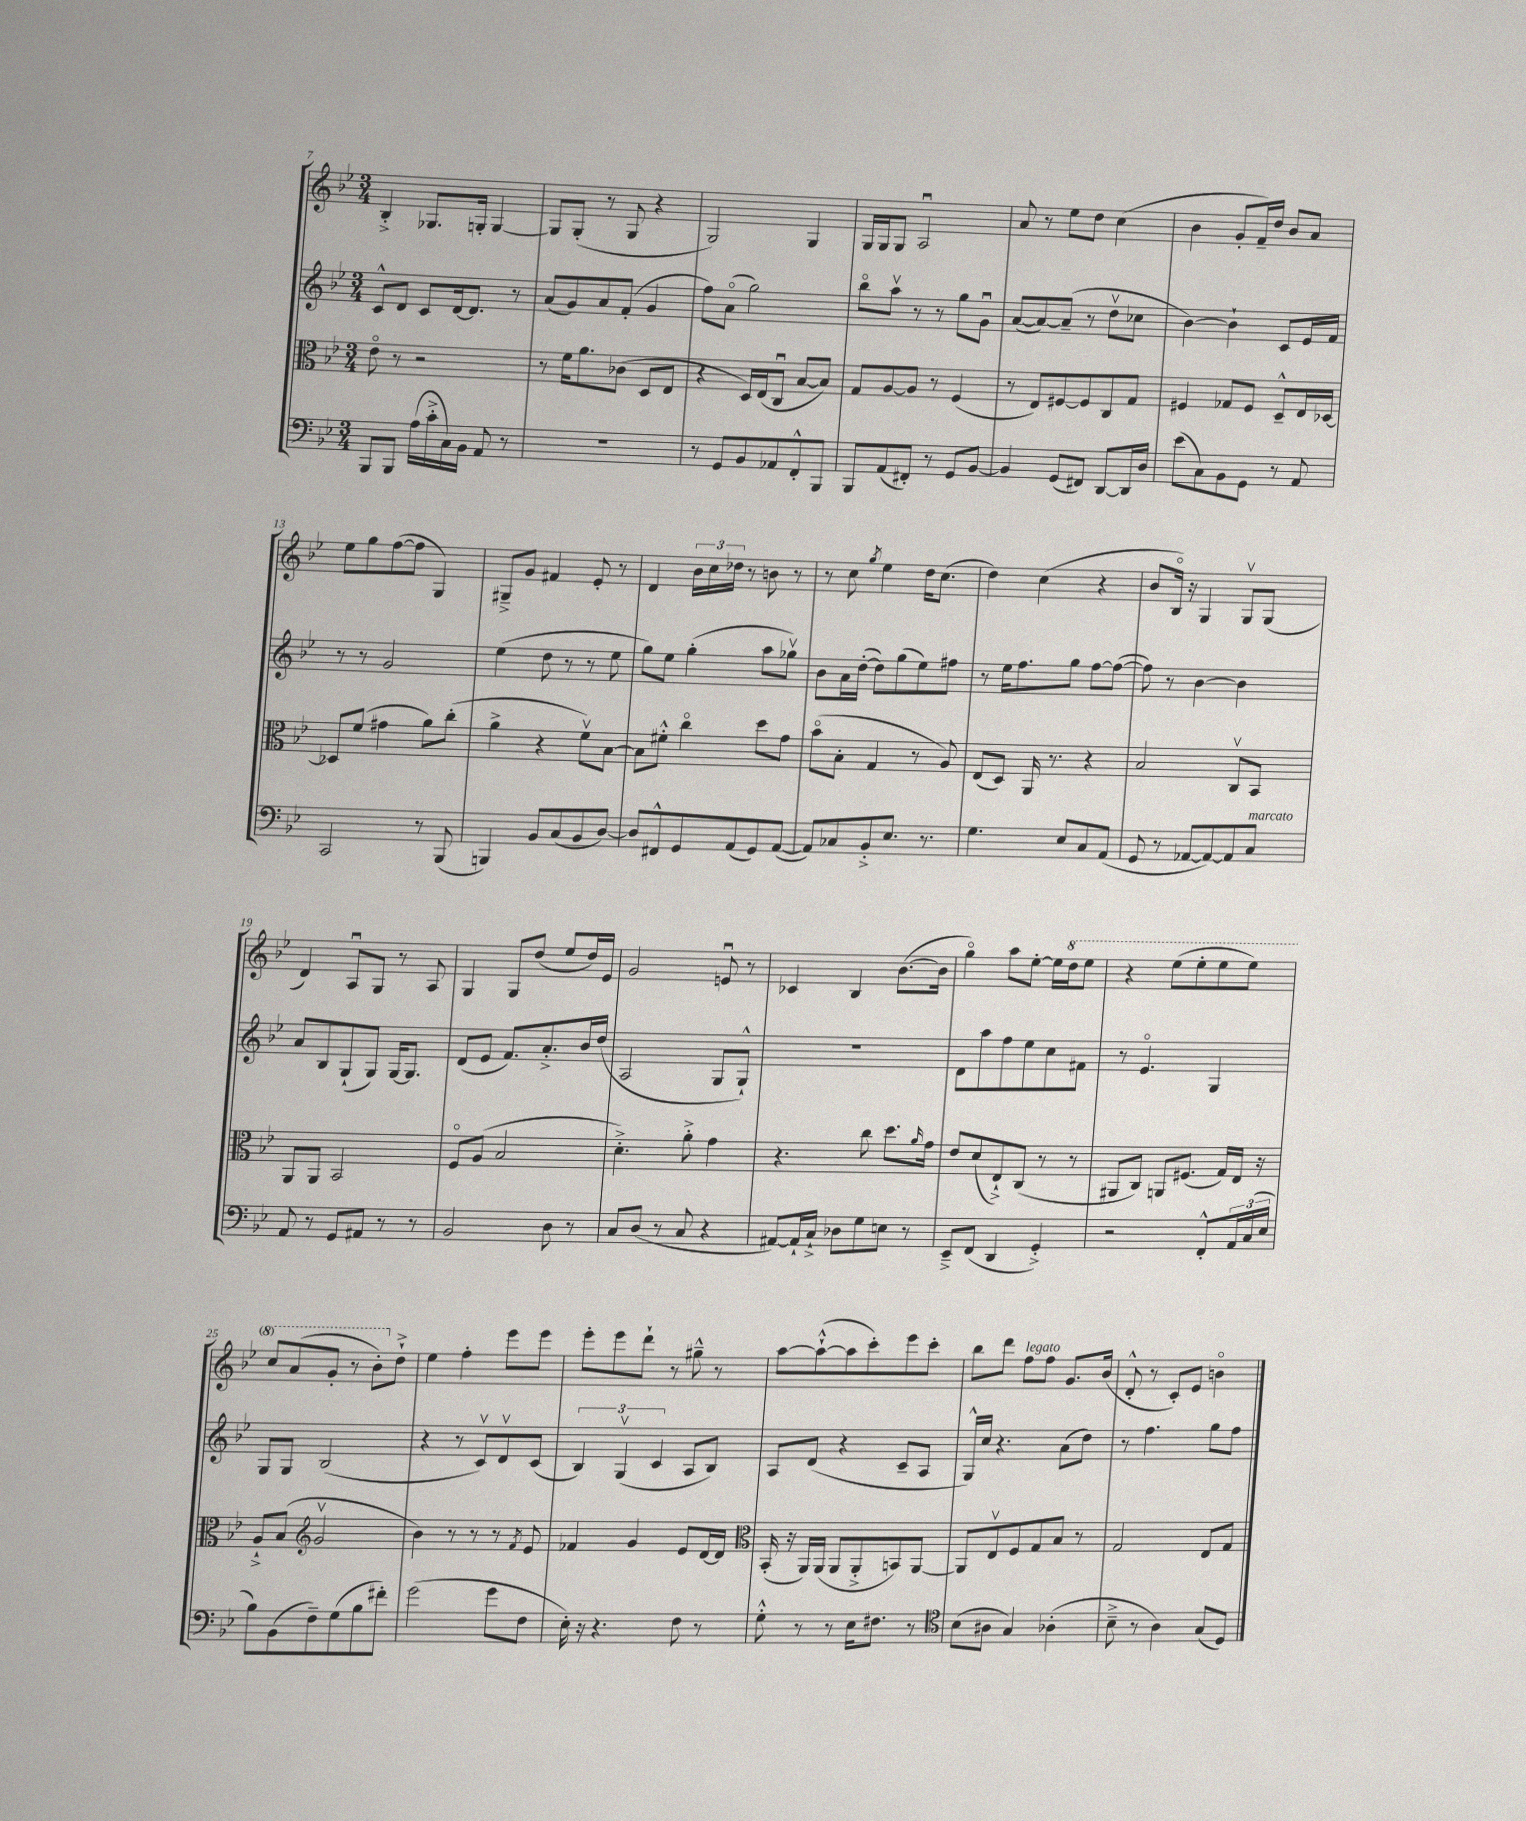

**kern	**kern	**kern	**kern
*part4	*part3	*part2	*part1
*staff4	*staff3	*staff2	*staff1
*clefF4	*clefC3	*clefG2	*clefG2
*k[b-e-]	*k[b-e-]	*k[b-e-]	*k[b-e-]
*M3/4	*M3/4	*M3/4	*M3/4
=7	=7	=7	=7
8BBB-/L	8e-\	8c^^/L	4B-'^/
8BBB-/J	8r	8d/J	.
(16A\LL	2r	8c/L	8.G-X/L
16c'^\	.	.	.
16C\)	.	[16d/k	.
16BB-\JJ	.	8.d/J]	16Gn'/Jk
8AA/	.	.	[4G/
8r	.	8r	.
=8	=8	=8	=8
2.r	8r	(8a/L	8G/L]
.	16f\KL	8g/)	(8G'/J
.	8.a\	.	.
.	.	8a/	8r
.	(8c-X\J	(8f'/J	8G/
.	8D/L	4g/	4r
.	8E-/J	.	.
=9	=9	=9	=9
8r	4r	8ff\L)	2G/)
8GG/L	.	(8a\J	.
8BB-/	16D/LL)	2gg\)	.
.	(16E-/J	.	.
8AA-X/	8Cu/J	.	.
8FF'^^/	[8B-/L	.	4G/
8BBB-/J	8B-/J])	.	.
=10	=10	=10	=10
8BBB-/L	8G/L	8bb-\L	16G/LL
.	.	.	16G/J
(8AA/	[8A/	8aav\J	8G/J
8FF#X'/J)	8A/J]	8r	2Au/
8r	8r	8r	.
8GG/L	(4F/	8gg\L	.
[8BB-/J	.	8gu\J	.
=11	=11	=11	=11
4BB-/]	8r	([8a/L	8a/
.	8E-/L)	8a/_)	8r
(8GG/L	[8F#X/	(8a~/J]	8ee-\L
8FF#X/J)	8F#/]	8r	8dd\J
[8DD/L	8C/	8ddv\L	(4cc\
16DD/L]	8G/J	8cc-X\J	.
16D/JJ	.	.	.
=12	=12	=12	=12
(8e-\L	4F#X/	[4b-\)	4b-\
8C\)	.	.	.
8BB-\	8G-X/L	4b-`\]	8g'/L
8GG\J	8F#/J	.	16f~/L)
.	.	.	16dd/JJ
8r	8D~^^/L	8c/L	8b-/L
8AA/	16E-/L	16e-/L	8a/J
.	[16D-X/JJ	16f/JJ	.
!!LO:LB:g=z
=13	=13	=13	=13
2CC/	8D-X/L]	8r	8ee-\L
.	(8f/J	8r	8gg\
.	4g#X\	2g/	([8ff\
.	.	.	8ff\J]
8r	8a\L)	.	4G/)
(8BBB-/	(8cc'\J	.	.
=14	=14	=14	=14
4BBBn/)	4a^\	(4ee-\	8G#X~^/L
.	.	.	8g/J
8BB-/L	4r	8dd\	4f#X/
(8C/	.	8r	.
8BB-/	8fv\L)	8r	8e-'/
[8D/J)	[8B-\J	8ee-\	8r
=15	=15	=15	=15
8D/L]	8B-\L]	8gg\L)	4d/
8FF#X^^/	8f#X'^^\J	8ee-\J	.
8GG/	4cc\	(4gg'\	24b-\LL
.	.	.	24cc\
.	.	.	24dd-X\JJ
(8AA/	.	.	8r
8GG/)	8dd\L	8aa\L	8bn\
([8AA/J	8g\J	8gg-Xv\J)	8r
=16	=16	=16	=16
8AA/L])	(8b-\L	8b-\L	8r
8C-X/	8B-'\J	16a\L	8cc\
.	.	([16dd'\JJ	.
.	.	.	8qgg/
8BB-'^/	4G/	8dd\L])	4ee-\
8.E-/J	.	(8gg\	.
.	8r	8ee-\)	16dd\KL
8.r	.	.	(8.cc\J
.	8A/)	8ff#X\J	.
=17	=17	=17	=17
4.G\	(8E-/L	8r	4dd\)
.	8D/J)	16ee-\KL	.
.	.	8.ff\	.
.	16AA/	.	(4cc\
.	8.r	.	.
8E-/L	.	8gg\J	.
8C/	4r	[8ff\L	4r
(8AA/J	.	(8ff\J_	.
=18	=18	=18	=18
8GG/	2B-/	8ff\])	8b-/L
8r	.	8r	16B-/Jk)
.	.	.	16r
[8AA-X/L	.	[4b-\	4G/
8AA-/_)	.	.	.
8AA-/]	8Cv/L	4b-\]	8Gv/L
!LO:TX:a:i:t=marcato	!	!	!
8C/J	8BB-/J	.	(8G/J
!!LO:LB:g=z
=19	=19	=19	=19
8AA/	8AA/L	8a/L	4d/)
8r	8AA/J	8B-/	.
8GG/L	2BB-/	(8G`/	8Au/L
8AA#X/J	.	8G/J)	8G/J
8r	.	[16G/KL	8r
.	.	8.G/J]	.
8r	.	.	8A/
=20	=20	=20	=20
2BB-/	8F/L	(8d/L	4G/
.	(8A/J	8e-/J	.
.	2B-/	8.f/L)	8G/L
.	.	.	(8dd/J
.	.	8.a'^/	.
8D\	.	.	8ee-/L
8r	.	16b-/L	16dd/L)
.	.	(16dd/JJ	16e-/JJ
=21	=21	=21	=21
8C/L	4.d'^\)	2A/	2g/
(8D/J	.	.	.
8r	.	.	.
8C/	8a'^\	.	.
4r	4g\	8G/L	8enu/
.	.	8G`^^/J)	8r
=22	=22	=22	=22
[8AA#X/L)	4.r	2.r	4c-X/
16AA#`/L]	.	.	.
16C`^/JJ	.	.	.
8D-X\L	.	.	4B-/
8G\	8cc\	.	.
8En\J	8.dd\L	.	([8.b-\L
8r	.	.	.
.	16qqa/	.	.
.	16g\Jk	.	16b-\Jk]
=23	=23	=23	=23
8EE-~^/L	8e-/L	8d\L	4gg\)
(8FF/J	(8d/	8aa\	.
4DD/	8E-`^/)	8ff\	8aa\L
.	(8C/J	8ee-\	[8ee-'\J
4GG'^/)	8r	8cc\	16ee-\LL]
*	*	*	*8va
.	.	.	16ddd\J
.	8r	8f#X\J	8eee-\J
=24	=24	=24	=24
2r	8AA#X/L	8r	4r
.	8C/J)	4.e-/	.
.	8AAn/L	.	(8eee-\L
.	(8.F#X/J	.	8eee-'\
8FF'^^/L	.	4G/	8eee-\
.	16G/LL)	.	.
24AA/L	16E-/JJ	.	8eee-\J)
(24C/	.	.	.
.	16r	.	.
24E-/JJ	.	.	.
!!LO:LB:g=z
=25	=25	=25	=25
8B-\L)	8A`^/L	8G/L	8ccc/L
(8BB-\	(8B-/J	8G/J	(8aa/
*	*clefG2	*	*
8F~\)	2gv/	(2B-/	8gg'/J
(8G\	.	.	8r
8B-\	.	.	8bb-'\L)
*	*	*	*X8va
8f#X'\J)	.	.	8dd`^\J
=26	=26	=26	=26
(2g\	4b-\)	4r	4ee-\
.	8r	8r	4ff'\
.	8r	8cv/L)	.
8g\L	8r	8dv/	8eee-\L
.	8qf/	.	.
8F\J	8e-/	(8c/J	8eee-\J
=27	=27	=27	=27
16E-'\)	4f-X/	6B-/)	8eee-'\L
16r	.	.	.
4.r	.	.	8eee-\
.	.	(6Gv/	.
.	4g/	.	8ddd`\J
.	.	6c/	.
.	.	.	8r
8F\	8e-/L	8A/L	8gg#X~^^\
8r	[16d/L	8B-/J)	8r
.	16d/JJ]	.	.
=28	=28	=28	=28
*	*clefC3	*	*
8G'^^\	(16BB-'/	8A/L	[8aa\L
.	16r	.	.
8r	16AA/LL)	(8d/J	(8aa`^^\_
.	(16AA/JJ	.	.
8r	8AA/L	4r	8aa\]
16E-\KL	8AA'^/	.	8ccc'\)
8.F#X\J	.	.	.
.	8BBn/)	8c~/L	8eee-\
8r	[8AA/J	8A/J	8ccc'\J
=29	=29	=29	=29
*clefC4	*	*	*
(8B-\L	8AA/L]	16G^^/LL)	8bb-\L
.	.	16cc/JJ	.
8A#X\J	8E-v/	4.r	8ddd\J
!	!	!	!LO:TX:a:i:t=legato
4G/)	8F/	.	8ff\L
.	8G/	.	8ff\J
(4A-X'\	8B-/J	(8a\L	8.g/L
.	8r	8dd\J)	.
.	.	.	(16b-/Jk
=30	=30	=30	=30
8B-~^\	2G/	8r	8d'^^/
8r	.	4.ff\	8r
4A\)	.	.	8c'/L)
.	.	.	8e-/J
(8G/L	8E-/L	8gg\L	4bn\
8D/J)	8G/J	8ff\J	.
==	==	==	==
*-	*-	*-	*-
